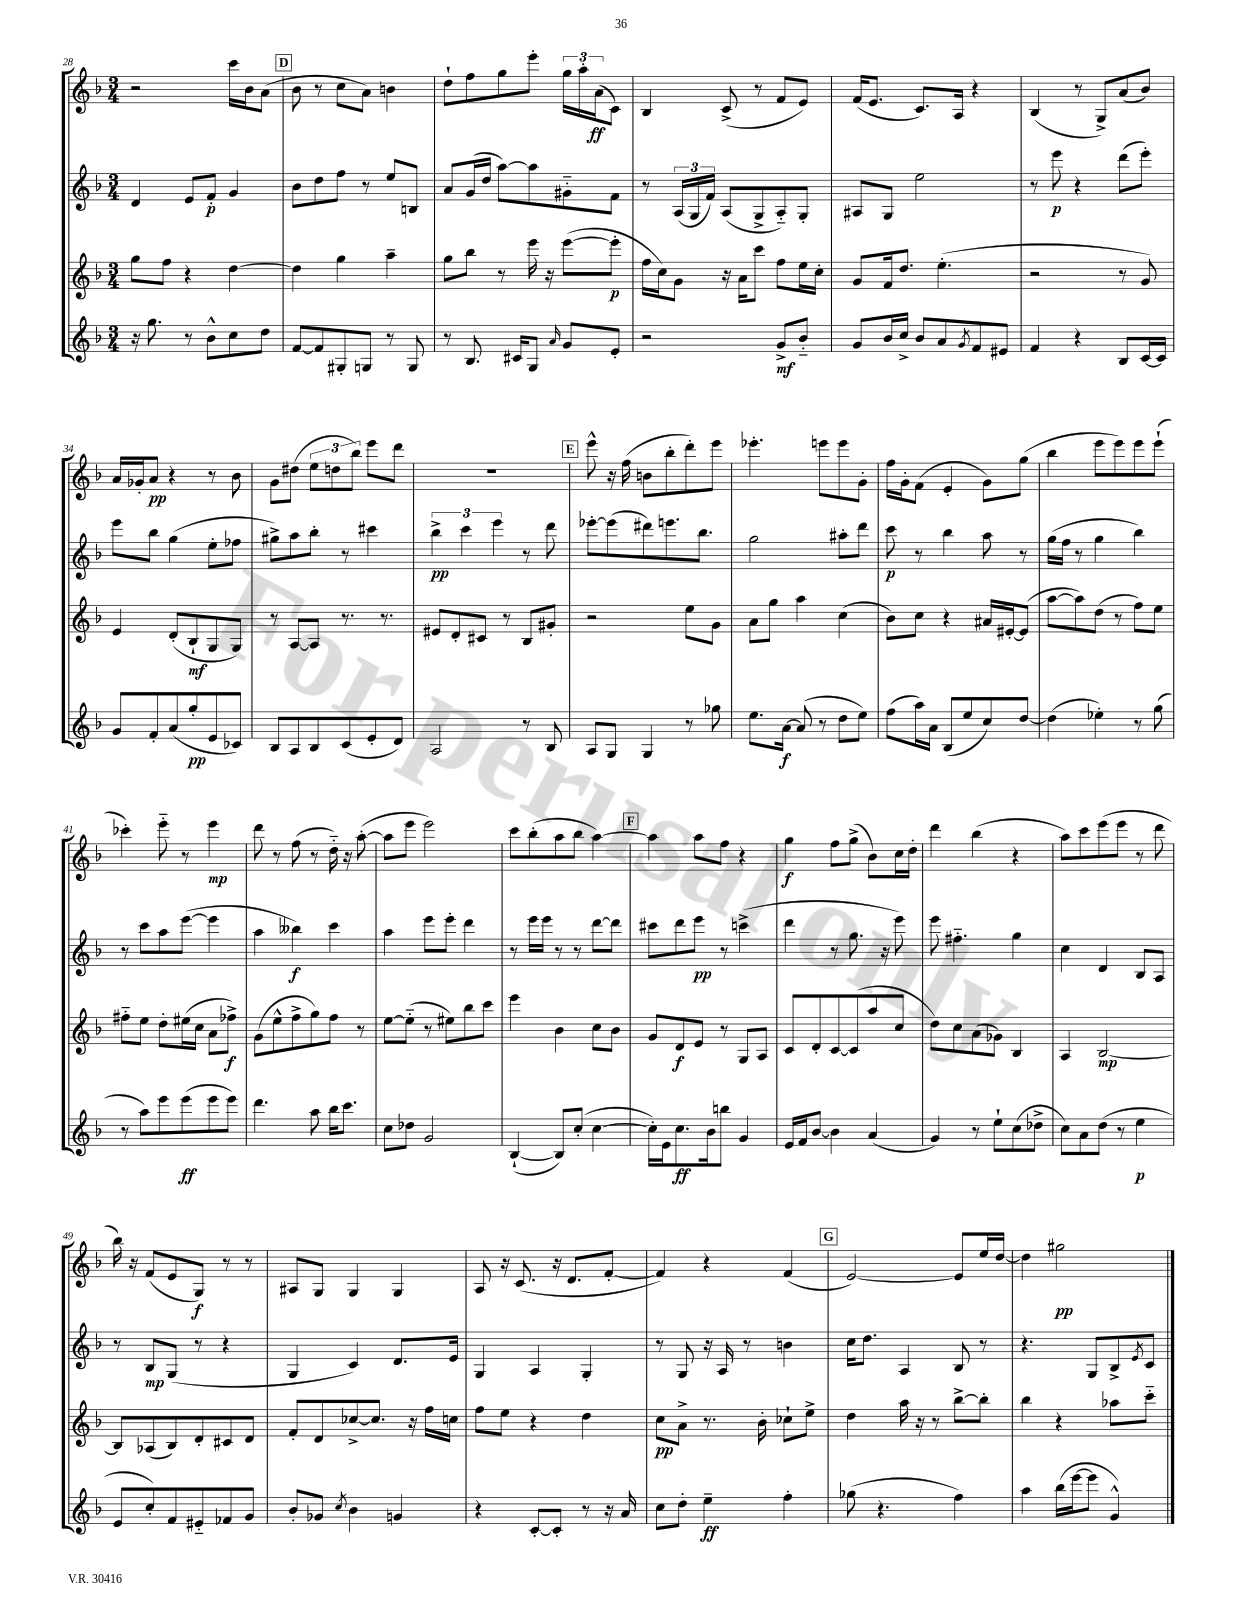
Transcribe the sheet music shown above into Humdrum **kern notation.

**kern	**dynam	**kern	**dynam	**kern	**dynam	**kern	**dynam
*part4	*part4	*part3	*part3	*part2	*part2	*part1	*part1
*staff4	*staff4	*staff3	*staff3	*staff2	*staff2	*staff1	*staff1
*clefG2	*	*clefG2	*	*clefG2	*	*clefG2	*
*k[b-]	*	*k[b-]	*	*k[b-]	*	*k[b-]	*
*M3/4	*	*M3/4	*	*M3/4	*	*M3/4	*
=28	=28	=28	=28	=28	=28	=28	=28
16r	.	8gg\L	.	4d/	.	2r	.
8.gg\	.	.	.	.	.	.	.
.	.	8ff\J	.	.	.	.	.
8r	.	4r	.	8e/L	.	.	.
8b-^^\L	.	.	.	8f'/J	p	.	.
8cc\	.	[4dd\	.	4g/	.	16ccc\LL	.
.	.	.	.	.	.	16b-\J	.
8dd\J	.	.	.	.	.	(8a\J	.
!!LO:REH:place=s1:t=D
=29	=29	=29	=29	=29	=29	=29	=29
[8f/L	.	4dd\]	.	8b-\L	.	8b-\	.
8f/]	.	.	.	8dd\	.	8r	.
8G#X'/	.	4gg\	.	8ff\J	.	8cc\L	.
8Gn/J	.	.	.	8r	.	8a\J)	.
8r	.	4aa~\	.	8ee/L	.	4bn\	.
8G/	.	.	.	8Bn/J	.	.	.
=30	=30	=30	=30	=30	=30	=30	=30
8r	.	8gg\L	.	8a/L	.	8dd`\L	.
8.B-/	.	8bb-\J	.	(16g/L	.	8ff\	.
.	.	.	.	16dd/JJ	.	.	.
.	.	8r	.	[8aa\L)	.	8gg\	.
16c#X/KL	.	.	.	.	.	.	.
8G/J	.	16eee\	.	8aa\]	.	8eee'\J	.
.	.	16r	.	.	.	.	.
16qqa/	.	.	.	.	.	.	.
8g/L	.	([8eee\L	.	8g#X\	.	24gg\LL	.
.	.	.	.	.	.	24aa'\	.
.	.	.	.	.	.	(24a\J	ff
8e'/J	.	8eee'\J]	p	8f\J	.	8c\J)	.
=31	=31	=31	=31	=31	=31	=31	=31
2r	.	16ff\LL	.	8r	.	4B-/	.
.	.	16cc\J)	.	.	.	.	.
.	.	8g\J	.	(24A/LL	.	.	.
.	.	.	.	24G/	.	.	.
.	.	.	.	24f/JJ)	.	.	.
.	.	16r	.	(8A/L	.	(8c^/	.
.	.	16a\KL	.	.	.	.	.
.	.	8ccc\J	.	8G^/	.	8r	.
8g^/L	mf	8ff\L	.	8A/)	.	8f/L	.
8b-/J	.	16ee\L	.	8G'/J	.	8e/J)	.
.	.	16cc'\JJ	.	.	.	.	.
=32	=32	=32	=32	=32	=32	=32	=32
8g/L	.	8g/L	.	8A#X/L	.	(16f/KL	.
.	.	.	.	.	.	8.e/J	.
16b-/L	.	16f/k	.	8G/J	.	.	.
16cc^/JJ	.	8.dd/J	.	.	.	.	.
8b-/L	.	.	.	2ee\	.	8.c/L)	.
8a/	.	(4.ee'\	.	.	.	.	.
.	.	.	.	.	.	16A/Jk	.
8qg/	.	.	.	.	.	.	.
8f/	.	.	.	.	.	4r	.
8e#X/J	.	.	.	.	.	.	.
=33	=33	=33	=33	=33	=33	=33	=33
4f/	.	2r	.	8r	.	(4B-/	.
.	.	.	.	8eee\	p	.	.
4r	.	.	.	4r	.	8r	.
.	.	.	.	.	.	8G^/L)	.
8B-/L	.	8r	.	(8ddd\L	.	(8a/	.
[16c/L	.	8g/)	.	8eee'\J)	.	8b-/J)	.
16c/JJ]	.	.	.	.	.	.	.
!!LO:LB:g=z
=34	=34	=34	=34	=34	=34	=34	=34
8g/L	.	4e/	.	8eee\L	.	16a/LL	.
.	.	.	.	.	.	16g-X'/J	.
8f'/	.	.	.	8bb-\J	.	8a/J	pp
(8a/	.	(8d'/L	.	(4gg\	.	4r	.
8gg'/	pp	8B-`/	mf	.	.	.	.
8e/	.	8G/	.	8ee'\L	.	8r	.
8c-X/J)	.	8G/J)	.	8ff-X\J	.	8b-\	.
=35	=35	=35	=35	=35	=35	=35	=35
8B-/L	.	8r	.	8gg#X^\L)	.	8g\L	.
8A/	.	[8A/L	.	8aa\	.	(8dd#X\J	.
8B-/	.	8A/J]	.	8bb-'\J	.	12ee\L	.
.	.	.	.	.	.	12ddn\	.
(8c/	.	8.r	.	8r	.	.	.
.	.	.	.	.	.	12bb-\J)	.
8e'/	.	.	.	4ccc#X\	.	8eee\L	.
.	.	8.r	.	.	.	.	.
8d/J)	.	.	.	.	.	8ddd\J	.
=36	=36	=36	=36	=36	=36	=36	=36
2A/	.	8e#X/L	.	6bb-^\	pp	2.r	.
.	.	8d'/	.	.	.	.	.
.	.	.	.	6ccc\	.	.	.
.	.	8c#X/J	.	.	.	.	.
.	.	.	.	6eee\	.	.	.
.	.	8r	.	.	.	.	.
8r	.	8B-/L	.	8r	.	.	.
8B-/	.	8g#X'/J	.	8ddd\	.	.	.
!!LO:REH:place=s1:t=E
=37	=37	=37	=37	=37	=37	=37	=37
8A/L	.	2r	.	[8eee-X'\L	.	8eee^^\	.
8G/J	.	.	.	(8eee-\]	.	16r	.
.	.	.	.	.	.	(16ff\	.
4G/	.	.	.	8ddd#X\)	.	8bn\L	.
.	.	.	.	8.eeen\	.	8bb-'\	.
8r	.	8ee\L	.	.	.	8ddd'\)	.
.	.	.	.	8.bb-\J	.	.	.
8gg-X\	.	8g\J	.	.	.	8eee\J	.
=38	=38	=38	=38	=38	=38	=38	=38
8.ee\L	.	8a\L	.	2gg\	.	4.eee-X'\	.
.	.	8gg\J	.	.	.	.	.
[16a\Jk	f	.	.	.	.	.	.
(8a/]	.	4aa\	.	.	.	.	.
8r	.	.	.	.	.	8eeen\L	.
8dd\L	.	(4cc\	.	8aa#X'\L	.	8eee\	.
8ee\J)	.	.	.	8ddd\J	.	8g'\J	.
=39	=39	=39	=39	=39	=39	=39	=39
(8ff\L	.	8b-\L)	.	8ccc\	p	16ff\LL	.
.	.	.	.	.	.	16g'\J	.
16aa\L)	.	8cc\J	.	8r	.	(8f\J	.
16a\JJ	.	.	.	.	.	.	.
(8B-/L	.	4r	.	4bb-\	.	4e'/	.
8ee/	.	.	.	.	.	.	.
8cc/)	.	16a#X/LL	.	8aa\	.	8g\L)	.
.	.	[16e#X'/J	.	.	.	.	.
[8dd/J	.	(8e#/J]	.	8r	.	(8gg\J	.
=40	=40	=40	=40	=40	=40	=40	=40
(4dd\]	.	[8aa\L	.	(16gg\LL	.	4bb-\	.
.	.	.	.	16ff\JJ	.	.	.
.	.	8aa\])	.	8r	.	.	.
4ee-X'\)	.	(8dd\J	.	4gg\	.	8eee\L	.
.	.	8r	.	.	.	8eee\)	.
8r	.	8ff\L)	.	4bb-\)	.	8eee\	.
(8gg\	.	8ee\J	.	.	.	(8eee`\J	.
!!LO:LB:g=z
=41	=41	=41	=41	=41	=41	=41	=41
8r	.	8ff#X\L	.	8r	.	4ccc-X'\)	.
8aa\L)	.	8ee\J	.	8ccc\L	.	.	.
8eee\	.	8dd'\L	.	8aa\	.	8eee\	.
(8eee\	ff	(16ee#X\L	.	([8eee\J	.	8r	.
.	.	16cc\JJ	.	.	.	.	.
8eee\	.	8a\L	.	4eee\]	.	4eee\	mp
8eee\J)	.	8ff-X^\J)	f	.	.	.	.
=42	=42	=42	=42	=42	=42	=42	=42
4.ddd\	.	(8g\L	.	4aa\	.	8ddd\	.
.	.	8ee^^\	.	.	.	8r	.
.	.	8ff^\	.	4bb--X\)	f	(8ff\	.
8aa\	.	8gg\)	.	.	.	8r	.
16bb-\KL	.	8ff\J	.	4ccc\	.	16dd\)	.
8.ccc\J	.	.	.	.	.	16r	.
.	.	8r	.	.	.	([8aa'\	.
=43	=43	=43	=43	=43	=43	=43	=43
8cc\L	.	[8ee\L	.	4aa\	.	8aa\L]	.
8dd-X\J	.	(8ee\J]	.	.	.	8eee\J	.
2g/	.	8r	.	8eee\L	.	2eee\)	.
.	.	8ee#X\L)	.	8eee'\J	.	.	.
.	.	8bb-\	.	4ddd\	.	.	.
.	.	8ccc\J	.	.	.	.	.
=44	=44	=44	=44	=44	=44	=44	=44
([4B-`/	.	4eee\	.	8r	.	8ccc\L	.
.	.	.	.	16eee\LL	.	(8bb-'\	.
.	.	.	.	16eee\JJ	.	.	.
8B-/L])	.	4b-\	.	8r	.	8aa\	.
(8cc'/J	.	.	.	8r	.	8bb-\J	.
[4cc\	.	8cc\L	.	[8ddd\L	.	[4aa\)	.
.	.	8b-\J	.	8ddd\J]	.	.	.
!!LO:REH:place=s1:t=F
=45	=45	=45	=45	=45	=45	=45	=45
16cc'\LL])	.	8g/L	.	8ccc#X\L	.	4aa\]	.
16e\J	.	.	.	.	.	.	.
8.cc\	ff	8d/	f	8ddd\	.	.	.
.	.	8e/J	.	8eee\J	pp	8aa\L	.
16b-\k	.	.	.	.	.	.	.
8bbn\J	.	8r	.	8r	.	8ff\J	.
4g/	.	8G/L	.	(4cccn^\	.	4r	.
.	.	8A/J	.	.	.	.	.
=46	=46	=46	=46	=46	=46	=46	=46
16e/LL	.	8c/L	.	4ddd\	.	4gg\	f
16f/J	.	.	.	.	.	.	.
[8b-/J	.	8d'/	.	.	.	.	.
4b-\]	.	[8c/	.	8r	.	8ff\L	.
.	.	(8c/]	.	8.gg\	.	(8gg^\J	.
(4a/	.	8aa/	.	.	.	8b-\L)	.
.	.	.	.	16r	.	.	.
.	.	8cc/J	.	8eee\)	.	16cc\L	.
.	.	.	.	.	.	16dd'\JJ	.
=47	=47	=47	=47	=47	=47	=47	=47
4g/)	.	8dd\L)	.	8eee\	.	4ddd\	.
.	.	8cc\	.	4.ff#X\	.	.	.
8r	.	(8a\	.	.	.	(4bb-\	.
8ee`\L	.	8g-X\J)	.	.	.	.	.
(8cc\	.	4B-/	.	4gg\	.	4r	.
8dd-X^\J	.	.	.	.	.	.	.
=48	=48	=48	=48	=48	=48	=48	=48
8cc\L)	.	4A/	.	4cc\	.	8aa\L)	.
8a\	.	.	.	.	.	8ccc\	.
(8dd\J	.	[2B-/	mp	4d/	.	(8eee\	.
8r	.	.	.	.	.	8eee\J	.
4ee\	p	.	.	8B-/L	.	8r	.
.	.	.	.	8A/J	.	8ddd\	.
!!LO:LB:g=z
=49	=49	=49	=49	=49	=49	=49	=49
8e/L	.	8B-/L]	.	8r	.	16bb-\)	.
.	.	.	.	.	.	16r	.
8cc'/)	.	(8A-X/	.	8B-/L	mp	(8f/L	.
8f/	.	8B-/)	.	(8G/J	.	8e/	.
8e#X/	.	8d'/	.	8r	.	8G/J)	f
8f-X/	.	8c#X/	.	4r	.	8r	.
8g/J	.	8d/J	.	.	.	8r	.
=50	=50	=50	=50	=50	=50	=50	=50
8b-'/L	.	8f'/L	.	4G/	.	8A#X/L	.
8g-X/J	.	8d/	.	.	.	8G/J	.
8qcc/	.	.	.	.	.	.	.
4b-\	.	[8cc-X^/	.	4c/)	.	4G/	.
.	.	8.cc-/J]	.	.	.	.	.
4gn/	.	.	.	8.d/L	.	4G/	.
.	.	16r	.	.	.	.	.
.	.	16ff\LL	.	.	.	.	.
.	.	16ccn\JJ	.	16e/Jk	.	.	.
=51	=51	=51	=51	=51	=51	=51	=51
4r	.	8ff\L	.	4G/	.	8A/	.
.	.	8ee\J	.	.	.	16r	.
.	.	.	.	.	.	(8.c/	.
[8c'/L	.	4r	.	4A/	.	.	.
8c'/J]	.	.	.	.	.	16r	.
.	.	.	.	.	.	8.d/L	.
8r	.	4dd\	.	4G'/	.	.	.
16r	.	.	.	.	.	[8f'/J	.
16a/	.	.	.	.	.	.	.
=52	=52	=52	=52	=52	=52	=52	=52
8cc\L	.	8cc\L	pp	8r	.	4f/])	.
8dd'\J	.	8a^\J	.	8G/	.	.	.
4ee~\	ff	8.r	.	16r	.	4r	.
.	.	.	.	16A/	.	.	.
.	.	.	.	8r	.	.	.
.	.	16b-'\	.	.	.	.	.
4ff'\	.	8cc-X`\L	.	4bn\	.	(4f/	.
.	.	8ee^\J	.	.	.	.	.
!!LO:REH:place=s1:t=G
=53	=53	=53	=53	=53	=53	=53	=53
(8gg-X\	.	4dd\	.	16cc\KL	.	[2e/)	.
.	.	.	.	8.dd\J	.	.	.
4.r	.	.	.	.	.	.	.
.	.	16aa\	.	4A/	.	.	.
.	.	16r	.	.	.	.	.
.	.	8r	.	.	.	.	.
4ff\)	.	[8bb-^\L	.	8B-/	.	8e/L]	.
.	.	8bb-'\J]	.	8r	.	16ee/L	.
.	.	.	.	.	.	[16dd/JJ	.
=54	=54	=54	=54	=54	=54	=54	=54
4aa\	.	4bb-\	.	4.r	.	4dd\]	.
(16bb-\LL	.	4r	.	.	.	2gg#X\	pp
[16eee\J	.	.	.	.	.	.	.
8eee\J]	.	.	.	8G/L	.	.	.
4g^^/)	.	8aa-X\L	.	8B-^/	.	.	.
.	.	.	.	8qe/	.	.	.
.	.	8ccc\J	.	8c/J	.	.	.
==	==	==	==	==	==	==	==
*-	*-	*-	*-	*-	*-	*-	*-
